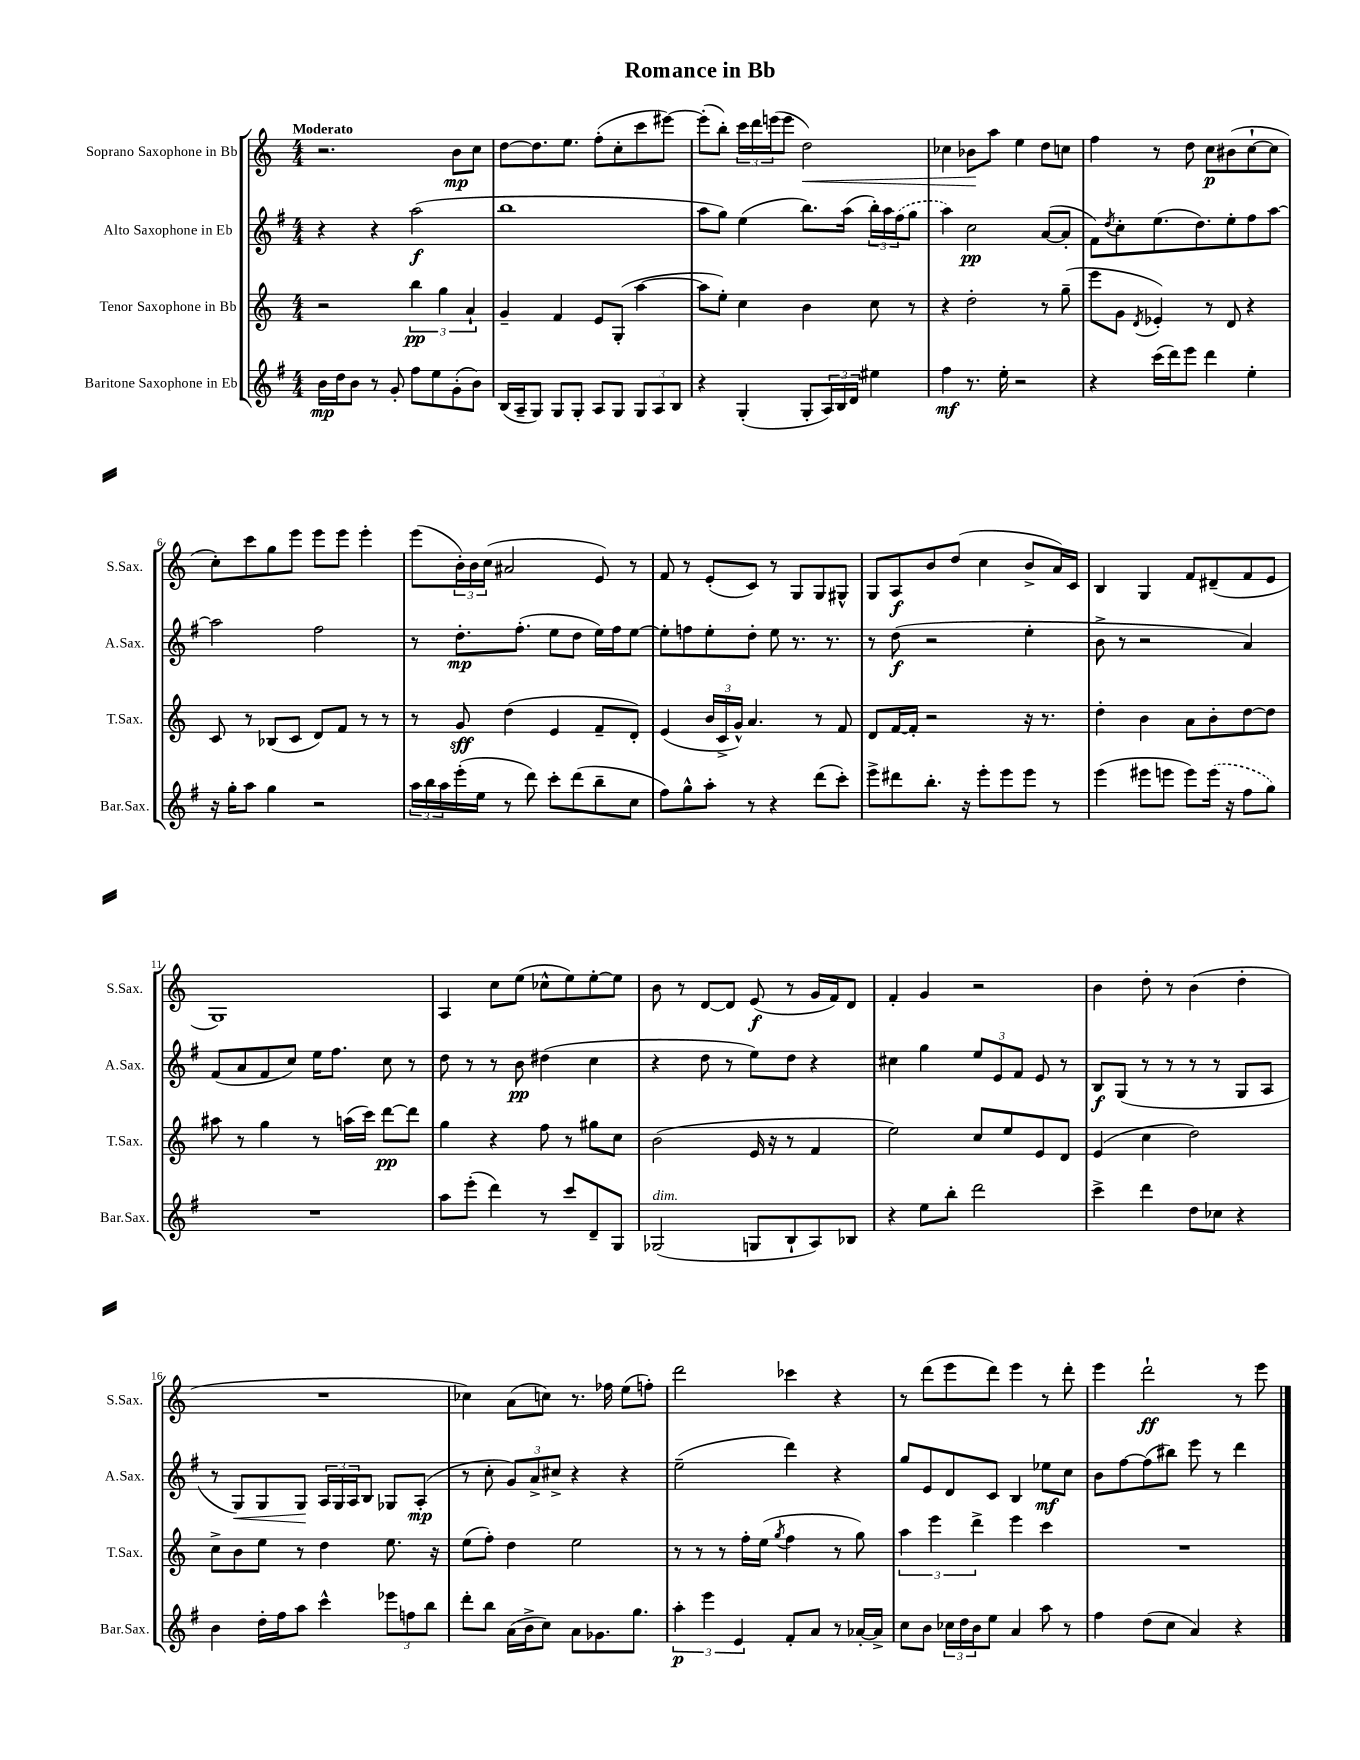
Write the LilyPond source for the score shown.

\header { title = "Romance in Bb" }
<<
\new StaffGroup <<
\new Staff = "s0" \with { instrumentName = "Soprano Saxophone in Bb" shortInstrumentName = "S.Sax." } {
    \clef treble \key c \major \numericTimeSignature \time 4/4 \tempo "Moderato"
    r2. b'8\mp c''8 |
    d''8~ d''8. e''8. f''8-.( c''8-. c'''8 eis'''8~) |
    eis'''8-.( b''8-.) \tuplet 3/2 { c'''16 d'''16 e'''16( } e'''8 d''2\<) |
    ces''4 bes'8\! a''8 e''4 d''8 c''8 |
    f''4 r8 d''8 c''8\p bis'8( c''8~-! c''8 |
    c''8-.) c'''8 g''8 e'''8 e'''8 e'''8 e'''4-. |
    e'''8( \tuplet 3/2 { b'16-.) b'16 c''16( } ais'2 e'8) r8 |
    f'8 r8 e'8-.( c'8) r8 g8 g8 gis8-^ |
    g8 a8\f b'8 d''8( c''4 b'8-> a'16) c'16 |
    b4 g4 f'8 dis'8--( f'8 e'8 |
    g1) |
    a4 c''8 e''8( ces''8-^ e''8) e''8~-. e''8 |
    b'8 r8 d'8~ d'8 e'8\f( r8 g'16 f'16) d'8 |
    f'4-. g'4 r2 |
    b'4 d''8-. r8 b'4( d''4-. |
    R1 |
    ces''4) a'8( c''8) r8. fes''16 e''8( f''8-.) |
    d'''2 ces'''4 r4 |
    r8 d'''8( e'''8 d'''8) e'''4 r8 d'''8-. |
    e'''4 d'''2-!\ff r8 e'''8 \bar "|." |
}
\new Staff = "s1" \with { instrumentName = "Alto Saxophone in Eb" shortInstrumentName = "A.Sax." } {
    \clef treble \key g \major \numericTimeSignature \time 4/4
    r4 r4 a''2\f( |
    b''1 |
    a''8 g''8) e''4( b''8.) a''16( \tuplet 3/2 { b''16-.) a''16 \once \slurDashed fis''16( } g''8 |
    a''4) c''2\pp a'8~( a'8-. |
    fis'8) \acciaccatura { d''8 } c''8-. e''8.( d''8.) e''8-. fis''8 a''8~ |
    a''2 fis''2 |
    r8 d''8.-.\mp fis''8.-.( e''8 d''8 e''16) fis''16 e''8~ |
    e''8-. f''8 e''8-. d''8-. e''8 r8. r8. |
    r8 d''8\f( r2 e''4-. |
    b'8-> r8 r2 a'4) |
    fis'8( a'8 fis'8 c''8) e''16 fis''8. c''8 r8 |
    d''8 r8 r8 b'8\pp dis''4( c''4 |
    r4 d''8 r8 e''8) d''8 r4 |
    cis''4 g''4 \tuplet 3/2 { e''8 e'8 fis'8 } e'8 r8 |
    b8\f g8( r8 r8 r8 r8 g8 a8 |
    r8 g8\<) g8 g8\! \tuplet 3/2 { a16 g16 a16 } b8 ges8 a8-.\mp( |
    r8 c''8-. \tuplet 3/2 { g'8) a'8-> cis''8-> } r4 r4 |
    e''2--( d'''4) r4 |
    g''8 e'8 d'8 c'8 b4 ees''8\mf c''8 |
    b'8 fis''8~ fis''8( bis''8) e'''8 r8 d'''4 \bar "|." |
}
\new Staff = "s2" \with { instrumentName = "Tenor Saxophone in Bb" shortInstrumentName = "T.Sax." } {
    \clef treble \key c \major \numericTimeSignature \time 4/4
    r2 \tuplet 3/2 { b''4\pp g''4 a'4-! } |
    g'4-- f'4 e'8 g8-.( a''4~ |
    a''8 e''8-.) c''4 b'4 c''8 r8 |
    r4 d''2-. r8 g''8--( |
    e'''8 g'8 \acciaccatura { d'8 } ees'4-.) r8 d'8 r4 |
    c'8 r8 bes8( c'8 d'8) f'8 r8 r8 |
    r8 g'8\sff d''4( e'4 f'8-- d'8-.) |
    e'4( \tuplet 3/2 { b'16 c'16-> g'16-^) } a'4. r8 f'8 |
    d'8 f'16~ f'16-. r2 r16 r8. |
    d''4-. b'4 a'8 b'8-. d''8~ d''8 |
    ais''8 r8 g''4 r8 a''16( c'''16) d'''8~\pp d'''8 |
    g''4 r4 f''8 r8 gis''8 c''8 |
    b'2( e'16 r16 r8 f'4 |
    e''2) c''8 e''8 e'8 d'8 |
    e'4( c''4 d''2) |
    c''8-> b'8 e''8 r8 d''4 e''8. r16 |
    e''8( f''8-.) d''4 e''2 |
    r8 r8 r8 f''16-. e''16( \acciaccatura { g''8 } f''4 r8 g''8) |
    \tuplet 3/2 { a''4 e'''4 d'''4-> } e'''4 c'''4 |
    R1 \bar "|." |
}
\new Staff = "s3" \with { instrumentName = "Baritone Saxophone in Eb" shortInstrumentName = "Bar.Sax." } {
    \clef treble \key g \major \numericTimeSignature \time 4/4
    b'16\mp d''16 b'8 r8 g'8-. fis''8 e''8 g'8-.( b'8) |
    b16( a16-- g8) g8 g8-. a8 g8 \tuplet 3/2 { g8 a8 b8 } |
    r4 g4-.( g8-. \tuplet 3/2 { a16) b16 d'16 } eis''4 |
    fis''4\mf r8. e''16-. r2 |
    r4 c'''16( d'''16) e'''8 d'''4 e''4-. |
    r16 g''16-. a''8 g''4 r2 |
    \tuplet 3/2 { a''16 b''16 a''16 } e'''16-.( e''16 r8 d'''8) c'''8-. d'''8( b''8-- c''8 |
    fis''8) g''8-^ a''8-. r8 r4 d'''8( c'''8-.) |
    e'''8-> dis'''8 b''8.-. r16 e'''8-. e'''8 e'''8 r8 |
    e'''4( eis'''8 e'''8 e'''8) \once \slurDashed e'''16( r16 fis''8 g''8) |
    R1 |
    a''8 e'''8-.( d'''4) r8 c'''8 d'8-- g8 |
    ges2^\markup { \italic "dim." }( g8 b8-! a8) bes8 |
    r4 e''8 b''8-. d'''2 |
    c'''4-> d'''4 d''8 ces''8 r4 |
    b'4 d''16-. fis''16 a''8 c'''4-^ \tuplet 3/2 { ees'''8 f''8 b''8 } |
    d'''8-. b''8 a'16( b'16-> c''8) a'8 ges'8. g''8. |
    \tuplet 3/2 { a''4-.\p e'''4 e'4 } fis'8-. a'8 r8 aes'16~-. aes'16-> |
    c''8 b'8 \tuplet 3/2 { ces''16 d''16 b'16 } e''8 a'4 a''8 r8 |
    fis''4 d''8( c''8 a'4) r4 \bar "|." |
}
>>
>>
